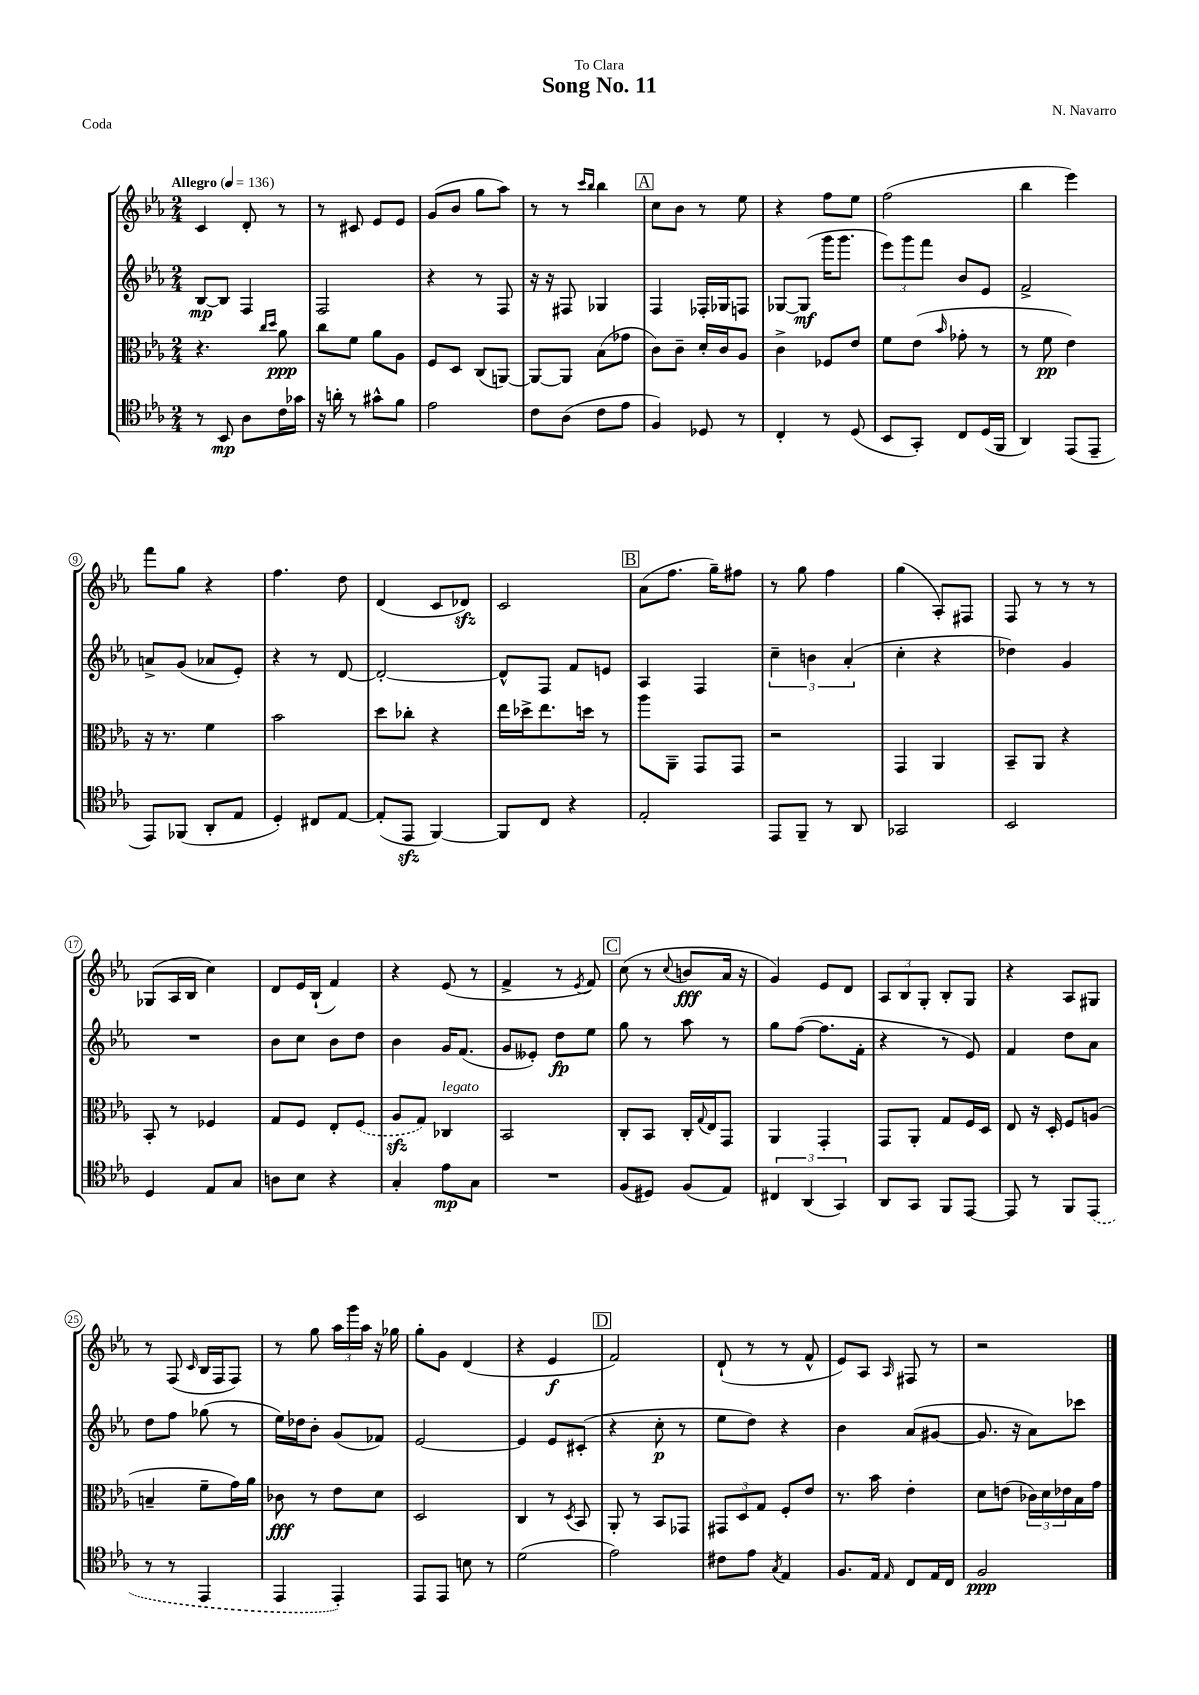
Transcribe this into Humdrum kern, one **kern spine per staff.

**kern	**kern	**kern	**kern
*staff4	*staff3	*staff2	*staff1
*clefC4	*clefC3	*clefG2	*clefG2
*k[b-e-a-]	*k[b-e-a-]	*k[b-e-a-]	*k[b-e-a-]
*M2/4	*M2/4	*M2/4	*M2/4
*MM136	*MM136	*MM136	*MM136
8r	4.r	[8B-/L	4c/
8BB-/	.	8B-/]J	.
8A-\L	.	4F/	8d'/
.	16qqcc/LL	.	.
.	16qqdd/JJ	.	.
16c\L	8a-\	.	8r
16g-\JJ	.	.	.
=	=	=	=
16r	8cc\L	2F/	8r
16a'\	.	.	.
8r	8f\J	.	8c#/
8g#^^\L	8a-\L	.	8e-/L
8f\J	8A-\J	.	8e-/J
=	=	=	=
2e-\	8F/L	4r	(8g/L
.	8D/J	.	8b-/J
.	(8C/L	8r	8gg\L
.	[8AA/J)	8F/	8aa-\J)
=	=	=	=
8c\L	8AA/_L	16r	8r
.	.	16r	.
(8A-\J	8AA/]J	8F#/	8r
.	.	.	16qqccc/LL
.	.	.	16qqbb-/JJ
8c\L	(8B-\L	4G-/	4bb-\
8e-\J	8g-\J	.	.
=	=	=	=
4F/)	8c\L)	4F/	8cc\L
.	8c~\J	.	8b-\J
8D-/	16d'/LL	16F-'/LL	8r
.	16c/J	16G-/J	.
8r	8A-/J	8F/J	8ee-\
=	=	=	=
4C'/	4c^\	[8G-/L	4r
.	.	(8G-/]J	.
8r	8F-/L	16ggg\LK	8ff\L
.	.	8.ggg\J	.
(8D/	8e-/J	.	8ee-\J
=	=	=	=
8BB-/L	8f\L	12eee-\L)	(2ff\
.	.	12ggg\	.
8GG'/J)	(8e-\J	.	.
.	.	12fff\J	.
.	16qqb-/	.	.
8C/L	8g-'\	8b-/L	.
(16D/L	8r	8e-/J	.
16FF/JJ	.	.	.
=	=	=	=
4AA-/)	8r	2f^/	4bb-\
.	8f\	.	.
(8EE-/L	4e-\)	.	4eee-\)
8EE-~/J	.	.	.
=	=	=	=
8EE-/L)	16r	8a^/L	8fff\L
.	8.r	.	.
(8FF-/J	.	(8g/J	8gg\J
8AA-'/L	4f\	8a-/L	4r
8E-/J	.	8e-'/J)	.
=	=	=	=
4D'/)	2b-\	4r	4.ff\
8C#/L	.	8r	.
[8E-/J	.	[8d/	8dd\
=	=	=	=
(8E-'/]L	8dd\L	2d'/_	(4d/
8EE-/J	8cc-'\J	.	.
[4FF/)	4r	.	8c/L
.	.	.	8d-/J)
=	=	=	=
8FF/]L	16ee-\LL	8d^^/]L	2c/
.	16dd-^\J	.	.
8C/J	8.ee-\	8F/J	.
4r	.	8f/L	.
.	16dd\Jk	.	.
.	8r	8e/J	.
=	=	=	=
2E-'/	8aa-\L	4A-/	(8a-\L
.	8AA-~\J	.	8.ff\J
.	8GG/L	4F/	.
.	.	.	16gg~\LK)
.	8GG/J	.	8ff#\J
=	=	=	=
8EE-/L	2r	6cc~\	8r
8FF~/J	.	.	8gg\
.	.	6b\	.
8r	.	.	4ff\
.	.	(6a-'/	.
8AA-/	.	.	.
=	=	=	=
2GG-/	4GG/	4cc'\	(4gg\
.	4AA-/	4r	8A-'/L)
.	.	.	8F#/J
=	=	=	=
2BB-/	8BB-~/L	4dd-\)	8F/
.	8AA-/J	.	8r
.	4r	4g/	8r
.	.	.	8r
=	=	=	=
4D/	8BB-'/	2r	(8G-/L
.	8r	.	16A-/L
.	.	.	16B-/JJ
8E-/L	4F-/	.	4cc\)
8G/J	.	.	.
=	=	=	=
8A\L	8G/L	8b-\L	8d/L
8B-\J	8F/J	8cc\J	16e-/L
.	.	.	(16B-`/JJ
4r	8E-'/L	8b-\L	4f/)
.	(8F/J	8dd\J	.
=	=	=	=
4G'/	8A-/L	4b-\	4r
.	8G/J)	.	.
8e-\L	4C-/	16g/LK	(8e-/
.	.	(8.f/J	.
8G\J	.	.	8r
=	=	=	=
2r	2BB-/	8g/L	4f^/
.	.	8e--'/J)	.
.	.	8dd\L	8r
.	.	.	8qe-/
.	.	8ee-\J	8f/)
=	=	=	=
(8F/L	8C'/L	8gg\	(8cc\
8D#/J)	8BB-/J	8r	8r
.	.	.	8qqcc/
(8F/L	16C'/LL	8aa-\	8b/L
.	8qqG/	.	.
.	16E-/J	.	.
8E-/J)	8GG/J	8r	16a-/Jk
.	.	.	16r
=	=	=	=
6C#/	4AA-/	8gg\L	4g/)
.	.	([8ff\J	.
(6AA-/	.	.	.
.	4GG'/	8.ff\]L	8e-/L
6GG/)	.	.	.
.	.	.	8d/J
.	.	16f'\Jk	.
=	=	=	=
8AA-/L	8GG/L	4r	12A-/L
.	.	.	12B-/
8GG/J	8AA-'/J	.	.
.	.	.	12G'/J
8FF/L	8G/L	8r	8B-'/L
[8EE-/J	16F/L	8e-/)	8G/J
.	16D/JJ	.	.
=	=	=	=
8EE-/]	8E-/	4f/	4r
8r	16r	.	.
.	16D'/	.	.
8FF/L	8F/L	8dd\L	8A-/L
(8EE-/J	(8A/J	8a-\J	8G#/J
=	=	=	=
8r	4B~/	8dd\L	8r
8r	.	8ff\J	(8F/
.	.	.	16qqc/
4EE-/	8f~\L	(8gg-\	16B-/LL
.	.	.	16F/J
.	16g\L)	8r	8F/J)
.	16a-\JJ	.	.
=	=	=	=
4EE-/	8c-\	16ee-\LL)	8r
.	.	16dd-\J	.
.	8r	8b-'\J	8gg\
4EE-'/)	8e-\L	(8g/L	24aa-\LL
.	.	.	24ggg\
.	.	.	24aa-\JJ
.	8d\J	8f-/J)	16r
.	.	.	16gg-\
=	=	=	=
8EE-/L	2D/	[2e-/	8gg'\L
8EE-/J	.	.	8g\J
8B\	.	.	(4d/
8r	.	.	.
=	=	=	=
(2d\	4C/	4e-/]	4r
.	8r	8e-/L	4e-/
.	8qD/	.	.
.	8BB-/	(8c#'/J	.
=	=	=	=
2e-\)	8AA-'/	4r	2f/)
.	8r	.	.
.	8BB-/L	8cc'\	.
.	8GG-/J	8r	.
=	=	=	=
8c#\L	12GG#/L	8ee-\L	(8d`/
.	12D/	.	.
8e-\J	.	8dd\J)	8r
.	12G/J	.	.
8qG/	.	.	.
4E-/	8F'/L	4r	8r
.	8e-/J	.	8f^^/
=	=	=	=
8.F/L	8.r	4b-\	8e-/L)
.	.	.	8A-/J
16E-/Jk	16b-\	.	.
16qqE-/	.	.	16qqA-/
8C/L	4e-'\	(8a-/L	8F#/
16E-/L	.	[8g#/J	8r
16C/JJ	.	.	.
=	=	=	=
2F/	8d\L	8.g#/]	2r
.	(8e\J	.	.
.	.	16r	.
.	24c-\LL)	8a-\L)	.
.	24d\	.	.
.	24e-\	.	.
.	16B-\	8ccc-\J	.
.	16g\JJ	.	.
==	==	==	==
*-	*-	*-	*-
